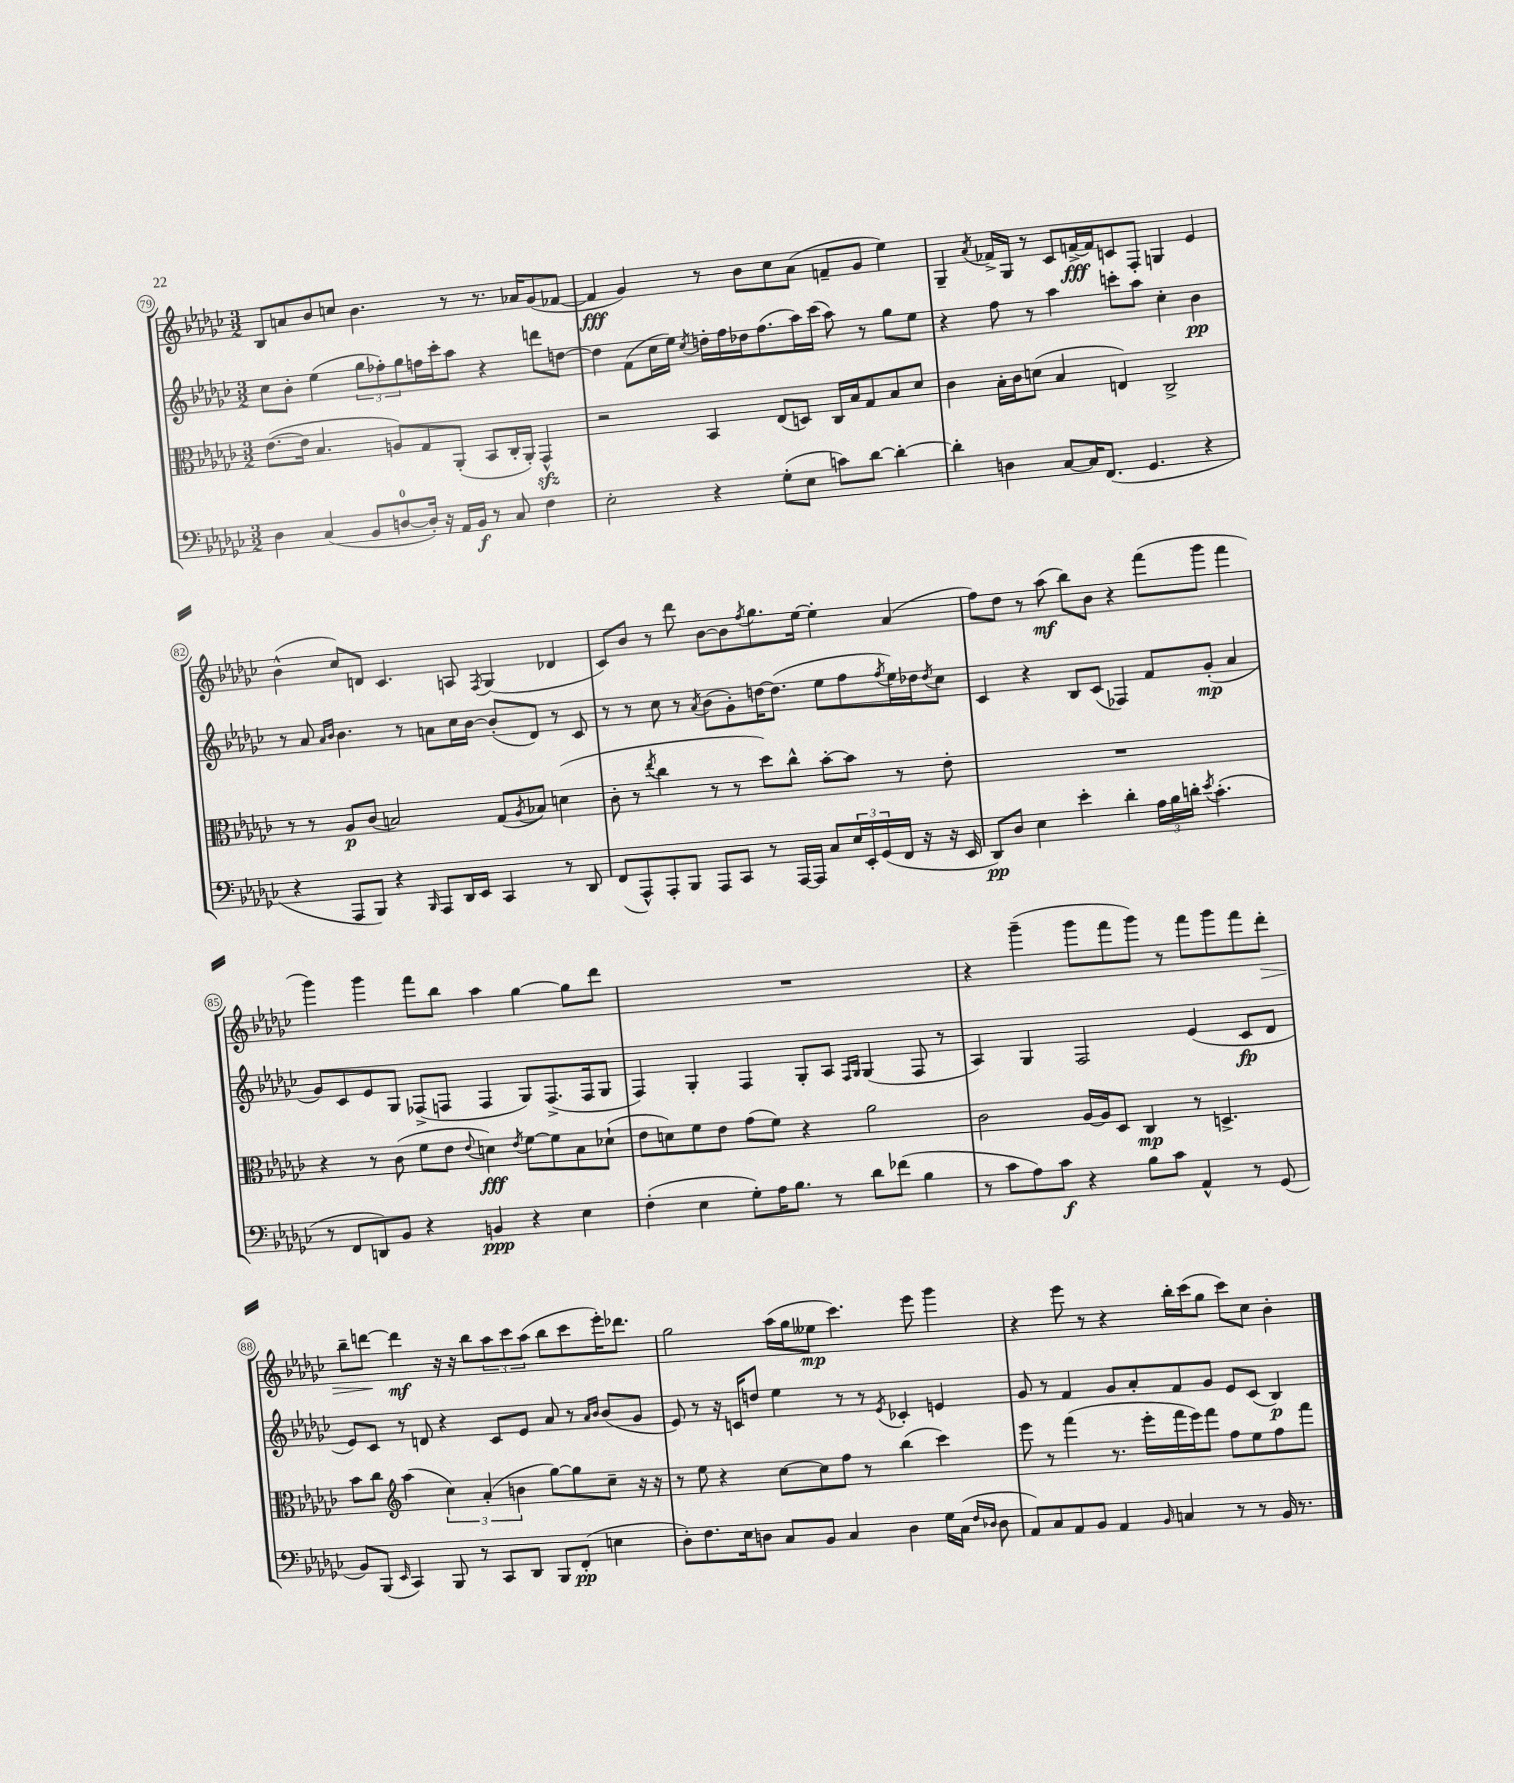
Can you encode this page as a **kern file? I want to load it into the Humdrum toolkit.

**kern	**dynam	**kern	**dynam	**kern	**dynam	**kern	**dynam
*part4	*part4	*part3	*part3	*part2	*part2	*part1	*part1
*staff4	*staff4	*staff3	*staff3	*staff2	*staff2	*staff1	*staff1
*clefF4	*	*clefC3	*	*clefG2	*	*clefG2	*
*k[b-e-a-d-g-c-]	*	*k[b-e-a-d-g-c-]	*	*k[b-e-a-d-g-c-]	*	*k[b-e-a-d-g-c-]	*
*M3/2	*	*M3/2	*	*M3/2	*	*M3/2	*
=79	=79	=79	=79	=79	=79	=79	=79
4D-\	.	([8.e-\L	.	8cc-\L	.	8B-/L	.
.	.	.	.	8b-'\J	.	8an/	.
.	.	16e-\Jk]	.	.	.	.	.
(4C-/	.	4.B-/	.	(4ee-\	.	8b-/	.
.	.	.	.	.	.	8ccn/J	.
8BB-/L	.	.	.	12gg-\L	.	4.b-\	.
.	.	.	.	12ff-X'\)	.	.	.
[8Dn/	.	8An/L)	.	.	.	.	.
.	.	.	.	12gg-\	.	.	.
16D'/Jk])	.	8G-/	.	16ffn\L	.	.	.
16r	.	.	.	16ccc-'\J	.	.	.
16AA-/LL	.	(8AA-'/J	.	8aa-\J	.	8r	.
16BB-/JJ	f	.	.	.	.	.	.
8r	.	8BB-/L	.	4r	.	8.r	.
8C-/	.	16C-'/L	.	.	.	.	.
.	.	16AA-'/JJ)	.	.	.	16a-X/KL	.
4F\	.	4GG-zz^^/	.	8dddn\L	.	(8g-/	.
.	.	.	.	[8ddn\J	.	[8f-X/J	.
=80	=80	=80	=80	=80	=80	=80	=80
2E-'\	.	2r	.	4dd\]	.	4f-/]	fff
.	.	.	.	(8f\L	.	4g-/)	.
.	.	.	.	16cc-\L	.	.	.
.	.	.	.	16ee-\JJ)	.	.	.
.	.	.	.	8qcc-/	.	.	.
4r	.	4BB-/	.	16ddn'\LL	.	8r	.
.	.	.	.	16ff\	.	.	.
.	.	.	.	16dd-X\J	.	8b-\L	.
.	.	.	.	(8.ff\	.	.	.
(8G-'\L	.	(8E-/L	.	.	.	8cc-\	.
8E-\J	.	8Dn/J)	.	16aa-\L)	.	(8a-\J	.
.	.	.	.	(16ccc-\JJ	.	.	.
8cn\L)	.	16C-/LL	.	8aa-\)	.	8fn~/L	.
.	.	16B-/J	.	.	.	.	.
[8d-\J	.	8G-/	.	8r	.	8g-/J	.
4d-'\_	.	8B-/	.	8gg-\L	.	4ee-\)	.
.	.	8d-/J	.	8ee-\J	.	.	.
=81	=81	=81	=81	=81	=81	=81	=81
4d-'\]	.	4c-\	.	4r	.	4G-~/	.
.	.	.	.	.	.	8qa-/	.
4Dn\	.	16B-'\LL	.	8ff\	.	16f-X^/LL	.
.	.	16c-\J	.	.	.	16G-/JJ	.
.	.	(8dn\J	.	8r	.	8r	.
[8C-/L	.	4B-/	.	4aa-\	.	8c-/L	.
16C-/K]	.	.	.	.	.	[16fn^/L	fff
(8.FF/J	.	.	.	.	.	16f/J]	.
.	.	4En/)	.	8cccn'\L	.	8cn/	.
4.GG-/	.	.	.	8aa-\J	.	8F'/J	.
.	.	2C-^/	.	4cc-'\	.	4Gn/	.
4r	.	.	.	4b-\	pp	4e-/	.
!!LO:LB:g=z
=82	=82	=82	=82	=82	=82	=82	=82
4r	.	8r	.	8r	.	(4b-^^\	.
.	.	8r	.	8a-/	.	.	.
.	.	.	.	16qqa-/LL	.	.	.
.	.	.	.	16qqb-/JJ	.	.	.
8AAA-/L	.	8A-/L	p	4.b-\	.	8cc-/L)	.
8BBB-/J)	.	(8c-/J	.	.	.	8dn/J	.
4r	.	2Bn/)	.	.	.	4.c-/	.
.	.	.	.	8r	.	.	.
16qqBBB-/	.	.	.	.	.	.	.
8AAA-/L	.	.	.	8an\L	.	.	.
16DD-/L	.	.	.	16cc-\L	.	8An/	.
16EE-/JJ	.	.	.	[16b-\JJ	.	.	.
.	.	.	.	.	.	8qF/	.
4CC-/	.	(8G-/L	.	(8b-'/L]	.	(4G-/	.
.	.	8qA-/	.	.	.	.	.
.	.	8B-X/J)	.	8d-/J)	.	.	.
8r	.	(4dn\	.	8r	.	4d-X/	.
8DD-/	.	.	.	8c-/	.	.	.
=83	=83	=83	=83	=83	=83	=83	=83
(8FF/L	.	8c-'\	.	8r	.	8c-/L)	.
8AAA-^^/)	.	8r	.	8r	.	8b-/J	.
.	.	8qee-/	.	.	.	.	.
8AAA-'/	.	4cc-\	.	8cc-\	.	8r	.
8BBB-/J	.	.	.	8r	.	8ddd-\	.
.	.	.	.	8qa-/	.	.	.
8AAA-/L	.	8r	.	(8b-\L	.	[8b-\L	.
8CC-/J	.	8r	.	8g-'\)	.	8b-\]	.
.	.	.	.	.	.	8qff/	.
8r	.	8dd-\L)	.	[16ddn\K	.	8.gg-\	.
.	.	.	.	(8.dd\J]	.	.	.
[16AAA-/LL	.	8cc-^^\J	.	.	.	.	.
16AAA-/JJ]	.	.	.	.	.	[16ee-\Jk	.
8C-/L	.	[8b-'\L	.	8ee-\L	.	4ee-'\]	.
24E-/L	.	8b-\J]	.	8ff\	.	.	.
24EE-'/	.	.	.	.	.	.	.
(24GG-/	.	.	.	.	.	.	.
.	.	.	.	8qff/	.	.	.
16FF/JJ	.	8r	.	16ee-\L)	.	(4a-/	.
16r	.	.	.	16dd-X\J	.	.	.
.	.	.	.	8qdd-/	.	.	.
16r	.	8e-'\	.	8cc-\J	.	.	.
16EE-/	.	.	.	.	.	.	.
=84	=84	=84	=84	=84	=84	=84	=84
8DD-/L)	pp	1.r	.	4c-/	.	8ff\L)	.
8D-/J	.	.	.	.	.	8dd-\J	.
4E-\	.	.	.	4r	.	8r	.
.	.	.	.	.	.	(8aa-\	mf
4e-'\	.	.	.	8B-/L	.	8bb-\L)	.
.	.	.	.	(8c-/J	.	8b-\J	.
4d-'\	.	.	.	4F-X/)	.	4r	.
24A-\LL	.	.	.	8f/L	.	(8fff\L	.
24B-\	.	.	.	.	.	.	.
24dn'\JJ	.	.	.	.	.	.	.
8qe-/	.	.	.	.	.	.	.
(4.c-'\	.	.	.	(8g-'/J	mp	8ggg-\J	.
.	.	.	.	4a-/	.	4fff\	.
!!LO:LB:g=z
=85	=85	=85	=85	=85	=85	=85	=85
8r	.	4r	.	8g-/L)	.	4ggg-\)	.
8FF/L	.	.	.	8c-/	.	.	.
8DDn/)	.	8r	.	8e-/	.	4ggg-\	.
8BB-/J	.	(8c-\	.	8G-/J	.	.	.
4r	.	8f\L	.	(8F-X^/L	.	8fff\L	.
.	.	8e-\J	.	8Fn/J	.	8bb-\J	.
.	.	8qqe-/	.	.	.	.	.
4BBn/	ppp	4dn\)	fff	4F/	.	4aa-\	.
.	.	8qe-/	.	.	.	.	.
4r	.	[8f\L	.	8G-/L)	.	[4gg-\	.
.	.	8f\]	.	(8.F^/	.	.	.
4E-\	.	8B-\	.	.	.	8gg-\L]	.
.	.	.	.	16F/k	.	.	.
.	.	(8d-X`\J	.	8G-/J	.	8ddd-\J	.
=86	=86	=86	=86	=86	=86	=86	=86
(4F'\	.	8e-\L	.	4F/)	.	1.r	.
.	.	8dn\)	.	.	.	.	.
4E-\	.	8f\	.	4G-'/	.	.	.
.	.	8e-\J	.	.	.	.	.
8G-'\L)	.	(8g-\L	.	4F/	.	.	.
16A-\K	.	8f\J)	.	.	.	.	.
8.B-\J	.	.	.	.	.	.	.
.	.	4r	.	8G-'/L	.	.	.
8r	.	.	.	8A-/J	.	.	.
.	.	.	.	16qqF/LL	.	.	.
.	.	.	.	16qqG-/JJ	.	.	.
8d-\L	.	2a-\	.	(4G-/	.	.	.
(8f-X\J	.	.	.	.	.	.	.
4B-\	.	.	.	8F/	.	.	.
.	.	.	.	8r	.	.	.
=87	=87	=87	=87	=87	=87	=87	=87
8r	.	2c-\	.	4A-/)	.	4r	.
8c-\L	.	.	.	.	.	.	.
8A-\)	.	.	.	4G-/	.	(4ggg-~\	.
8c-\J	f	.	.	.	.	.	.
4r	.	[16A-/LL	.	2F/	.	8ggg-\L	.
.	.	16A-/J]	.	.	.	.	.
.	.	8D-/J	.	.	.	8fff\	.
8B-\L	.	4C-/	mp	.	.	8ggg-\J)	.
8c-\J	.	.	.	.	.	8r	.
4AA-^^/	.	8r	.	(4e-/	.	8fff\L	.
.	.	4.Dn^/	.	.	.	8ggg-\	.
8r	.	.	.	8c-/L	fp	8fff\	.
!	!	!	!	!	!	!	!LO:HP:b
(8GG-/	.	.	.	8d-/J	.	8ddd-'\J	>
!!LO:LB:g=z
=88	=88	=88	=88	=88	=88	=88	=88
8BB-/L)	.	8b-\L	.	8e-/L)	.	8bb-~\L	.
(8BBB-/J	.	8cc-\J	.	8c-/J	.	[8dddn\J	.
16qqEE-/	.	.	.	.	.	.	.
*	*	*clefG2	*	*	*	*	*
4CC-/)	.	(4aa-\	.	8r	.	4ddd\]	] mf
.	.	.	.	8dn/	.	.	.
8BBB-/	.	6cc-\)	.	4r	.	16r	.
.	.	.	.	.	.	16r	.
8r	.	.	.	.	.	8bb-\L	.
.	.	(6a-'/	.	.	.	.	.
8CC-/L	.	.	.	8c-/L	.	12aa-\	.
.	.	6bn\	.	.	.	12ccc-\	.
8DD-/J	.	.	.	8e-/J	.	.	.
.	.	.	.	.	.	(12aa-\J	.
8BBB-/L	.	[8gg-\L)	.	8a-/	.	8bb-\L	.
(8FF'/J	pp	8gg-\]	.	8r	.	8ccc-\	.
.	.	.	.	16qqa-/LL	.	.	.
.	.	.	.	16qqb-/JJ	.	.	.
4En\	.	8cc-~\J	.	(8b-/L	.	16eee-'\K)	.
.	.	.	.	.	.	8.ddd-X\J	.
.	.	16r	.	8g-/J	.	.	.
.	.	16r	.	.	.	.	.
=89	=89	=89	=89	=89	=89	=89	=89
8D-'\L)	.	8r	.	8e-/)	.	2gg-\	.
8.F\	.	8ee-\	.	8r	.	.	.
.	.	4r	.	16r	.	.	.
16E-\k	.	.	.	16cn/KL	.	.	.
8Dn\J	.	.	.	8ddn/J	.	.	.
8C-/L	.	[8cc-\L	.	4ee-\	.	(16aa-\LL	.
.	.	.	.	.	.	16gg-\J	.
8BB-/J	.	8cc-\]	.	.	.	8ee--X\J	mp
4C-/	.	8ff\J	.	8r	.	4.ccc-\)	.
.	.	8r	.	8r	.	.	.
.	.	.	.	8qe-/	.	.	.
4D\	.	(4bb-\	.	4c-X'/	.	.	.
.	.	.	.	.	.	8eee-\	.
16G-\LL	.	4ccc-\)	.	4en/	.	4ggg-\	.
(16C-\JJ	.	.	.	.	.	.	.
16qqF/LL	.	.	.	.	.	.	.
16qqD-X/JJ	.	.	.	.	.	.	.
8D-\	.	.	.	.	.	.	.
=90	=90	=90	=90	=90	=90	=90	=90
8AA-/L)	.	8eee-\	.	8g-/	.	4r	.
8C-/	.	8r	.	8r	.	.	.
8AA-/	.	(4fff\	.	4f/	.	8eee-\	.
8BB-/J	.	.	.	.	.	8r	.
4AA-/	.	8.r	.	8g-/L	.	4r	.
.	.	.	.	8a-'/	.	.	.
.	.	16eee-'\LL	.	.	.	.	.
16qqBB-/	.	.	.	.	.	.	.
4Cn/	.	16fff\	.	8f/	.	16bb-'\LL	.
.	.	16eee-\J)	.	.	.	(16ccc-\J	.
.	.	8fff\J	.	8g-/J	.	8gg-\J	.
8r	.	8ff\L	.	8e-/L	.	8ccc-\L)	.
8r	.	8ee-\	.	(8c-/J	.	8cc-\J	.
16BB-/	.	8ff\	.	4B-/)	p	4b-'\	.
8.r	.	.	.	.	.	.	.
.	.	8fff\J	.	.	.	.	.
==	==	==	==	==	==	==	==
*-	*-	*-	*-	*-	*-	*-	*-
